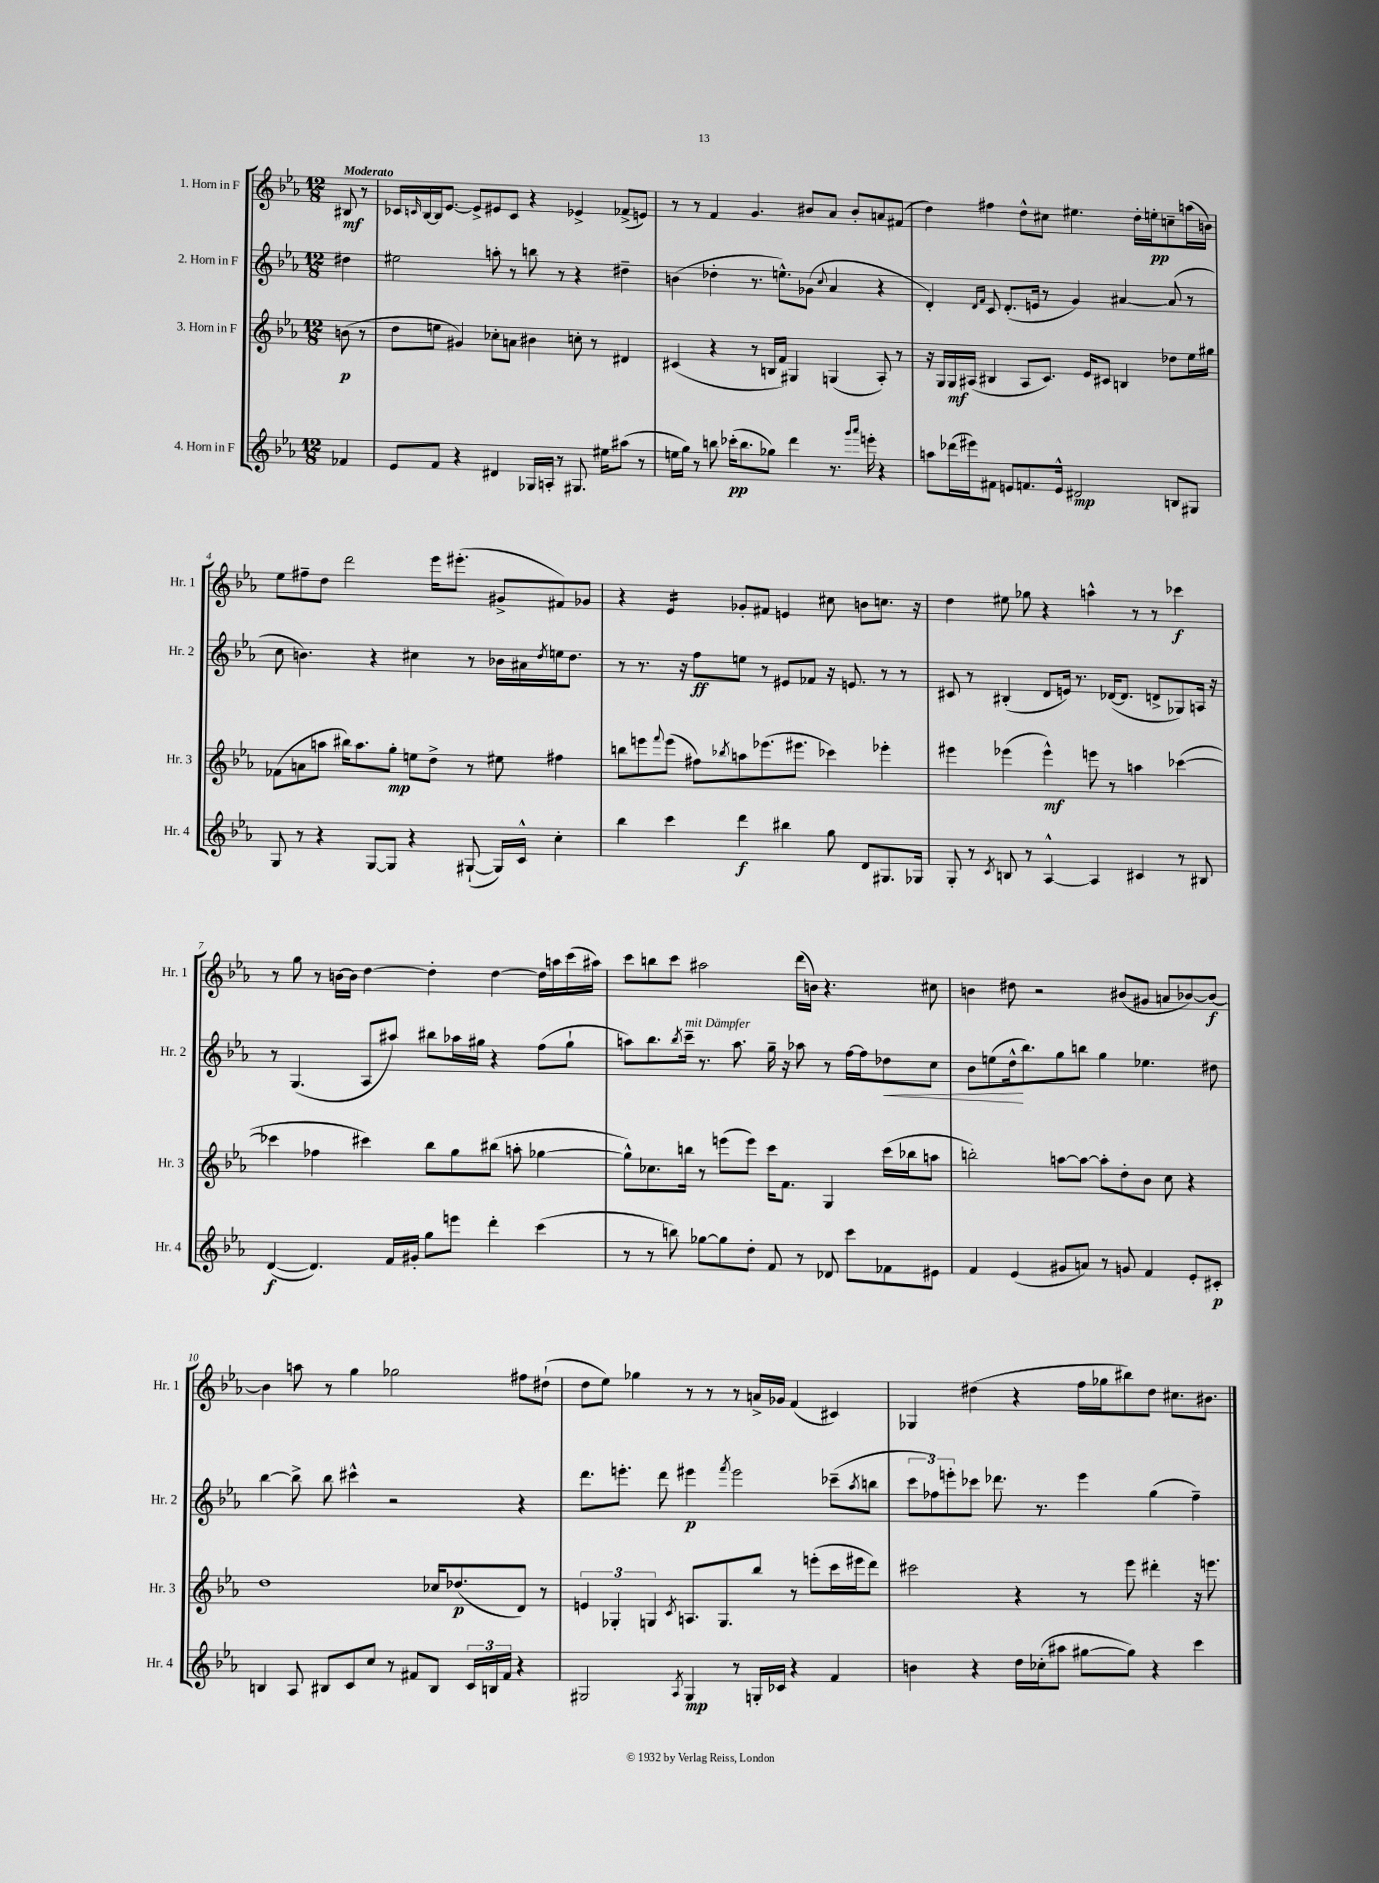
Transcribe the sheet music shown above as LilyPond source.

<<
\new StaffGroup <<
\new Staff = "s0" \with { instrumentName = "1. Horn in F" shortInstrumentName = "Hr. 1" } {
    \clef treble \key ees \major \numericTimeSignature \time 12/8 \partial 4 \tempo "Moderato"
    bis8\mf r8 |
    ces'16 \grace { c'16 } bes16~ bes16 ees'8.~ ees'8-> eis'8 c'8 r4 ees'4-> fes'8->( e'8) |
    r8 r8 f'4 g'4. bis'8 aes'8 bis'8-. a'8 fis'8( |
    d''4) fis''4 d''8-^ cis''8 eis''4. d''16-. e''16-.\pp c''8-- a''16( b'16) |
    ees''8 fis''8-- d''8 d'''2 ees'''16 eis'''8.-.( gis'8-> fis'8) ges'8 |
    r4 ees'4:16 ges'8-. fis'8 e'4 cis''8 b'8 c''8. r16 |
    d''4 eis''8 ges''8 r4 a''4-^ r8 r8 ces'''4\f |
    r8 g''8 r8 b'16~ b'16 d''4~ d''4-. d''4~ d''16 a''16 c'''16( ais''16) |
    c'''8 b''8 c'''8 ais''2 d'''16( b'16) r4. cis''8 |
    b'4 dis''8 r2 bis'8( gis'8 a'8 bes'8~) bes'8~\f |
    bes'4 a''8 r8 g''4 ges''2 fis''8 dis''8-!( |
    d''8 ees''8) ges''4 r8 r8 r8 a'16-> ges'16 f'4( cis'4) |
    ges4 dis''4( r4 f''16 ges''16 bis''8) dis''8 cis''8. bis'8. \bar "|." |
}
\new Staff = "s1" \with { instrumentName = "2. Horn in F" shortInstrumentName = "Hr. 2" } {
    \clef treble \key ees \major \numericTimeSignature \time 12/8 \partial 4
    dis''4 |
    eis''2 a''8-. r8 b''8 r8 r4 dis''4-- |
    b'4( des''4-. r8. e''8.-^) ges'8( \appoggiatura { c''8 } aes'4 r4 |
    d'4-.) \grace { d'16 f'16 } c'8 d'8.-.( e'16 r8 g'4) ais'4~ ais'8( r8 |
    c''8 b'4.) r4 cis''4 r8 bes'16 ais'16 \acciaccatura { d''8 } e''16 d''8. |
    r8 r8. r16 f''8\ff e''8 r8 eis'8 fes'8 r16 e'8. r8 r8 |
    cis'8 r8 bis4-.( d'8 e'16) r8. des'16~( des'8. d'8-> ges8) a16 r16 |
    r8 g4.( aes8 ais''8) bis''8 aes''16 gis''16 r4 f''8( gis''8-! |
    a''8) bes''8. \acciaccatura { bes''8 } c'''16--^\markup { \italic "mit Dämpfer" } r8. a''8. g''16-- r16 aes''8 r8 f''16~ f''16 des''8\< c''8 |
    bes'8 e''8( d''16-^\! bes''8.) g''8 b''8 g''4 ees''4. dis''8 |
    bes''4~ bes''8-> bes''8 cis'''4-^ r2 r4 |
    d'''8. e'''8.-. d'''8 eis'''4\p \acciaccatura { f'''8 } eis'''2 ces'''8--( \acciaccatura { aes''8 } b''8 |
    \tuplet 3/2 { c'''8 fes''8) e'''8-. } ces'''8 des'''8. r8. e'''4 g''4( fes''4--) \bar "|." |
}
\new Staff = "s2" \with { instrumentName = "3. Horn in F" shortInstrumentName = "Hr. 3" } {
    \clef treble \key ees \major \numericTimeSignature \time 12/8 \partial 4
    b'8\p( r8 |
    d''8 e''8 gis'4) ces''8-. a'8 bis'4 c''8-. r8 dis'4 |
    cis'4( r4 r8 b16 f'16) gis4 g4( aes8-.) r8 |
    r16 g16 g16\mf ais16( bis4 ais8 c'8.) ees'16 cis'8 b4 des''8 ees''16 gis''16 |
    fes'8( a'8 a''8 bis''16) a''8. g''8-.\mp e''8 d''8-> r8 eis''8 fis''4 |
    b''8 e'''8 \appoggiatura { f'''8 } e'''8( fis''8) \acciaccatura { bes''8 } a''8 ees'''8.( eis'''8. ces'''4) ees'''4-. |
    eis'''4 ees'''4( ees'''4-^\mf) e'''8 r8 a''4 ces'''4~( |
    ces'''4 fes''4 cis'''4) bes''8 g''8 bis''8( a''8-. ges''4~ |
    ges''8-^) ces''8. b''16 r8 e'''8( e'''8) c'''16 f'8. g4 c'''16( bes''16 a''8 |
    b''2-.) a''8~ a''8~ a''8-. d''8-. bes'8 c''8 r4 |
    d''1 ces''16 des''8.\p( d'8) r8 |
    \tuplet 3/2 { e'4 ges4-. g4 } \acciaccatura { c'8 } a8. g8. bes''8 r8 e'''8-.( c'''16 eis'''16 d'''8) |
    cis'''2 r4 r8 ees'''8 dis'''4-. r16 e'''8. \bar "|." |
}
\new Staff = "s3" \with { instrumentName = "4. Horn in F" shortInstrumentName = "Hr. 4" } {
    \clef treble \key ees \major \numericTimeSignature \time 12/8 \partial 4
    fes'4 |
    ees'8 f'8 r4 dis'4 ges16 a16-. r8 gis8. eis''16 ais''8( r8 |
    e''16 g''16) r8 b''8 ces'''16-.\pp( b''8. ges''8) d'''4 r8. \grace { g'''16 aes'''16 } e'''16-. r4 |
    a''8 des'''16( eis'''16) fis'8 e'8 f'8. e'16-^ dis'2\mp b8 gis8 |
    g8 r8 r4 g8~ g8 r4 gis8~-!( gis16) c'16-^ c''4-. |
    bes''4 c'''4 d'''4\f bis''4 g''8 d'8 gis8. ges16 |
    g8-. r8 \acciaccatura { c'8 } b8 r8 aes4~-^ aes4 cis'4 r8 bis8 |
    d'4~\f( d'4.) f'16 gis'16-. g''8 e'''8 d'''4-. c'''4( |
    r8 r8 b''8) ges''8~ ges''8 d''8-. f'8 r8 des'8 c'''8 fes'8 eis'8 |
    f'4 ees'4( gis'8 a'8) r8 g'8 f'4 ees'8-. cis'8-.\p |
    b4 aes8 bis8 c'8 c''8 r8 fis'8 bis8 \tuplet 3/2 { c'16 b16 fis'16 } r4 |
    gis2 \acciaccatura { aes8 } gis4\mp r8 g16-. ces'16 r4 f'4 |
    b'4 r4 d''16 ces''16-.( ais''8 gis''8~ gis''8) r4 c'''4 \bar "|." |
}
>>
>>
